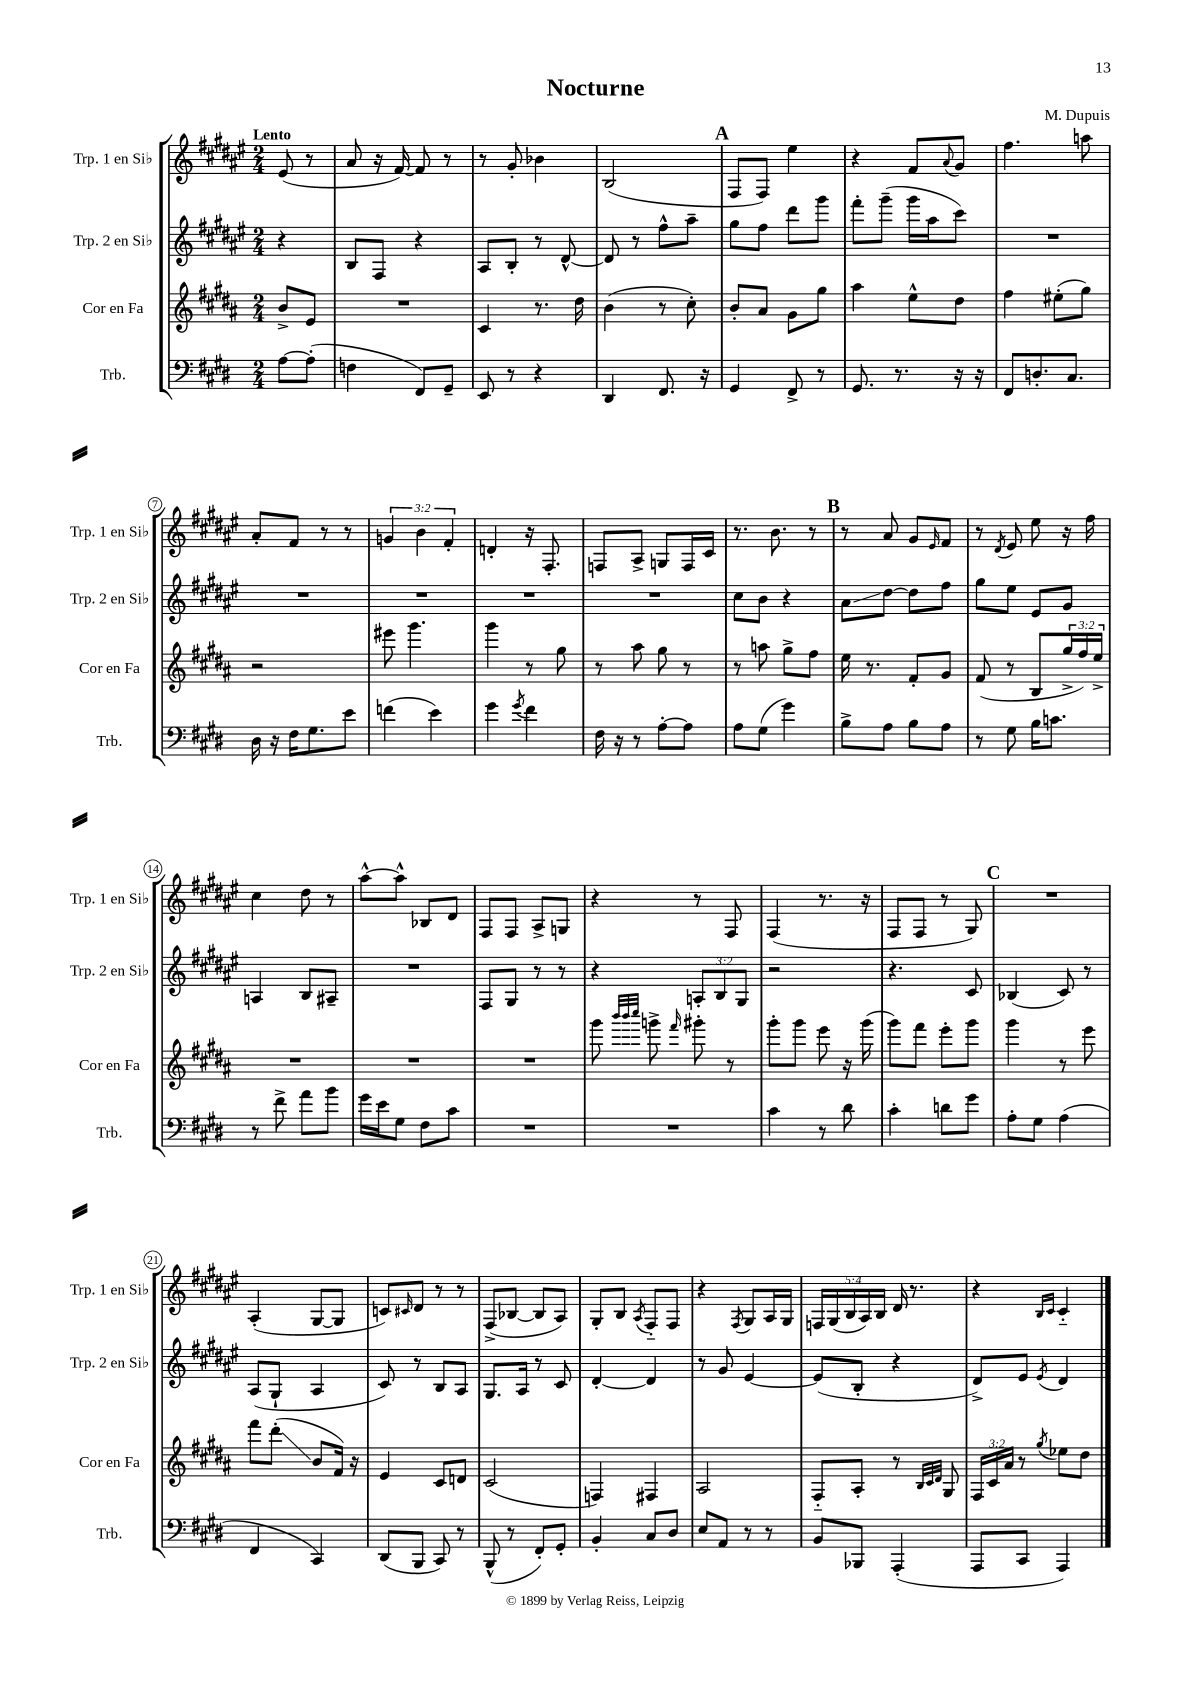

**kern	**kern	**kern	**kern
*staff4	*staff3	*staff2	*staff1
*clefF4	*clefG2	*clefG2	*clefG2
*k[f#c#g#d#]	*k[f#c#g#d#a#]	*k[f#c#g#d#a#e#]	*k[f#c#g#d#a#e#]
*M2/4	*M2/4	*M2/4	*M2/4
[8A	8b^	4r	(8e#
(8A']	8e	.	8r
=	=	=	=
4F	2r	8B	8a#
.	.	8F#	16r
.	.	.	[16f#)
8FF#)	.	4r	8f#]
8GG#~	.	.	8r
=	=	=	=
8EE	4c#	8A#	8r
8r	.	8B'	8g#'
4r	8.r	8r	4b-
.	.	[8d#^^	.
.	16dd#	.	.
=	=	=	=
4DD#	(4b	8d#]	(2B
.	.	8r	.
8.FF#	8r	8ff#^^	.
.	8cc#')	8aa#~	.
16r	.	.	.
=	=	=	=
4GG#	8b'	8gg#	8F#
.	8a#	8ff#	8F#)
8FF#^	8g#	8ddd#	4ee#
8r	8gg#	8ggg#	.
=	=	=	=
8.GG#	4aa#	8fff#'	4r
.	.	(8ggg#~	.
8.r	.	.	.
.	8ee^^	16ggg#	8f#
.	.	16aa#	.
.	.	.	8qqa#
16r	8dd#	8ccc#)	8g#
16r	.	.	.
=	=	=	=
8FF#	4ff#	2r	4.ff#
8.D'	.	.	.
.	(8ee#'	.	.
8.C#	.	.	.
.	8gg#)	.	8aa
=	=	=	=
16D#	2r	2r	8a#'
16r	.	.	.
16F#	.	.	8f#
8.G#	.	.	.
.	.	.	8r
8e	.	.	8r
=	=	=	=
(4f	8eee#	2r	6g
.	4.ggg#	.	.
.	.	.	6b
4e)	.	.	.
.	.	.	6f#'
=	=	=	=
4g#	4ggg#	2r	4d'
8qg#	.	.	.
4f#	8r	.	16r
.	.	.	8.F#'
.	8gg#	.	.
=	=	=	=
16F#	8r	2r	8F
16r	.	.	.
8r	8aa#	.	8A#^
[8A'	8gg#	.	8G
8A]	8r	.	16F
.	.	.	16c#
=	=	=	=
8A	8r	8cc#	8.r
(8G#	8aa	8b	.
.	.	.	8.b
4g#)	8gg#^	4r	.
.	8ff#	.	8r
=	=	=	=
8B^	16ee	8a#	8r
.	8.r	.	.
8A	.	[8dd#	8a#
8B	8f#'	8dd#]	8g#
.	.	.	16qqe#
8A	8g#	8ff#	8f#
=	=	=	=
8r	(8f#	8gg#	8r
.	.	.	8qd#
8G#	8r	8ee#	8e#
16B	8B	8e#	8ee#
8.c	.	.	.
.	24gg#^	8g#	16r
.	24ff#)	.	.
.	.	.	16ff#
.	24ee^	.	.
=	=	=	=
8r	2r	4A	4cc#
8f#^	.	.	.
8a	.	8B	8dd#
8b	.	8A#~	8r
=	=	=	=
16g#	2r	2r	[8aa#^^
16e	.	.	.
8G#	.	.	8aa#^^]
8F#	.	.	8B-
8c#	.	.	8d#
=	=	=	=
2r	2r	8F#	8F#
.	.	8G#	8F#
.	.	8r	8A#^
.	.	8r	8G
=	=	=	=
2r	8ggg#	4r	4r
.	32qqbbb	.	.
.	32qqbbb	.	.
.	32qqcccc#	.	.
.	8ggg^	.	.
.	16qqfff#	.	.
.	8ggg#'	12A'	8r
.	.	12B	.
.	8r	.	8F#
.	.	12G#	.
=	=	=	=
4c#	8ggg#'	2r	(4F#
.	8ggg#	.	.
8r	8eee	.	8.r
8d#	16r	.	.
.	(16ggg#	.	16r
=	=	=	=
4c#'	8ggg#)	4.r	8F#
.	8fff#	.	8F#
8d	8eee'	.	8r
8g#	8ggg#	8c#	8G#)
=	=	=	=
8A'	4ggg#	(4B-	2r
8G#	.	.	.
(4A	8r	8c#)	.
.	8eee	8r	.
=	=	=	=
4FF#	8fff#	(8A#	(4A#'
.	(8ddd#'	8G#`	.
4CC#)	8b	4A#	[8G#
.	16f#)	.	8G#]
.	16r	.	.
=	=	=	=
(8DD#	4e	8c#)	8c)
.	.	.	16qqc#
8BBB	.	8r	8d#
8CC#)	8c#	8B	8r
8r	8d	8A#	8r
=	=	=	=
(8BBB^^	(2c#	8.G#	(8F#^
8r	.	.	[8B-
.	.	16A#	.
8FF#')	.	8r	8B-]
8GG#'	.	8c#	8A#)
=	=	=	=
4BB'	4F)	[4d#'	8G#'
.	.	.	8B
.	.	.	8qA#
8C#	4F#	4d#]	8F#'~
8D#	.	.	8F#
=	=	=	=
8E	2A#	8r	4r
8AA	.	8g#	.
.	.	.	8qF#
8r	.	[4e#	8G#
8r	.	.	16A#
.	.	.	16G#
=	=	=	=
8BB	8F#'~	(8e#]	20F
.	.	.	(20G#
.	.	.	20B
8BBB-	8A#'	8B'	.
.	.	.	20A#)
.	.	.	20B
(4AAA'	8r	4r	16d#
.	.	.	8.r
.	32qqB	.	.
.	32qqc#	.	.
.	32qqd#	.	.
.	8G#	.	.
=	=	=	=
8AAA	24F#	8d#^)	4r
.	24c#	.	.
.	24a#	.	.
8CC#	8r	8e#	.
.	.	.	16qqB
.	8qgg#	8qe#	16qqc#
4AAA)	8ee-	4d#	4c#'~
.	8dd#	.	.
==	==	==	==
*-	*-	*-	*-
